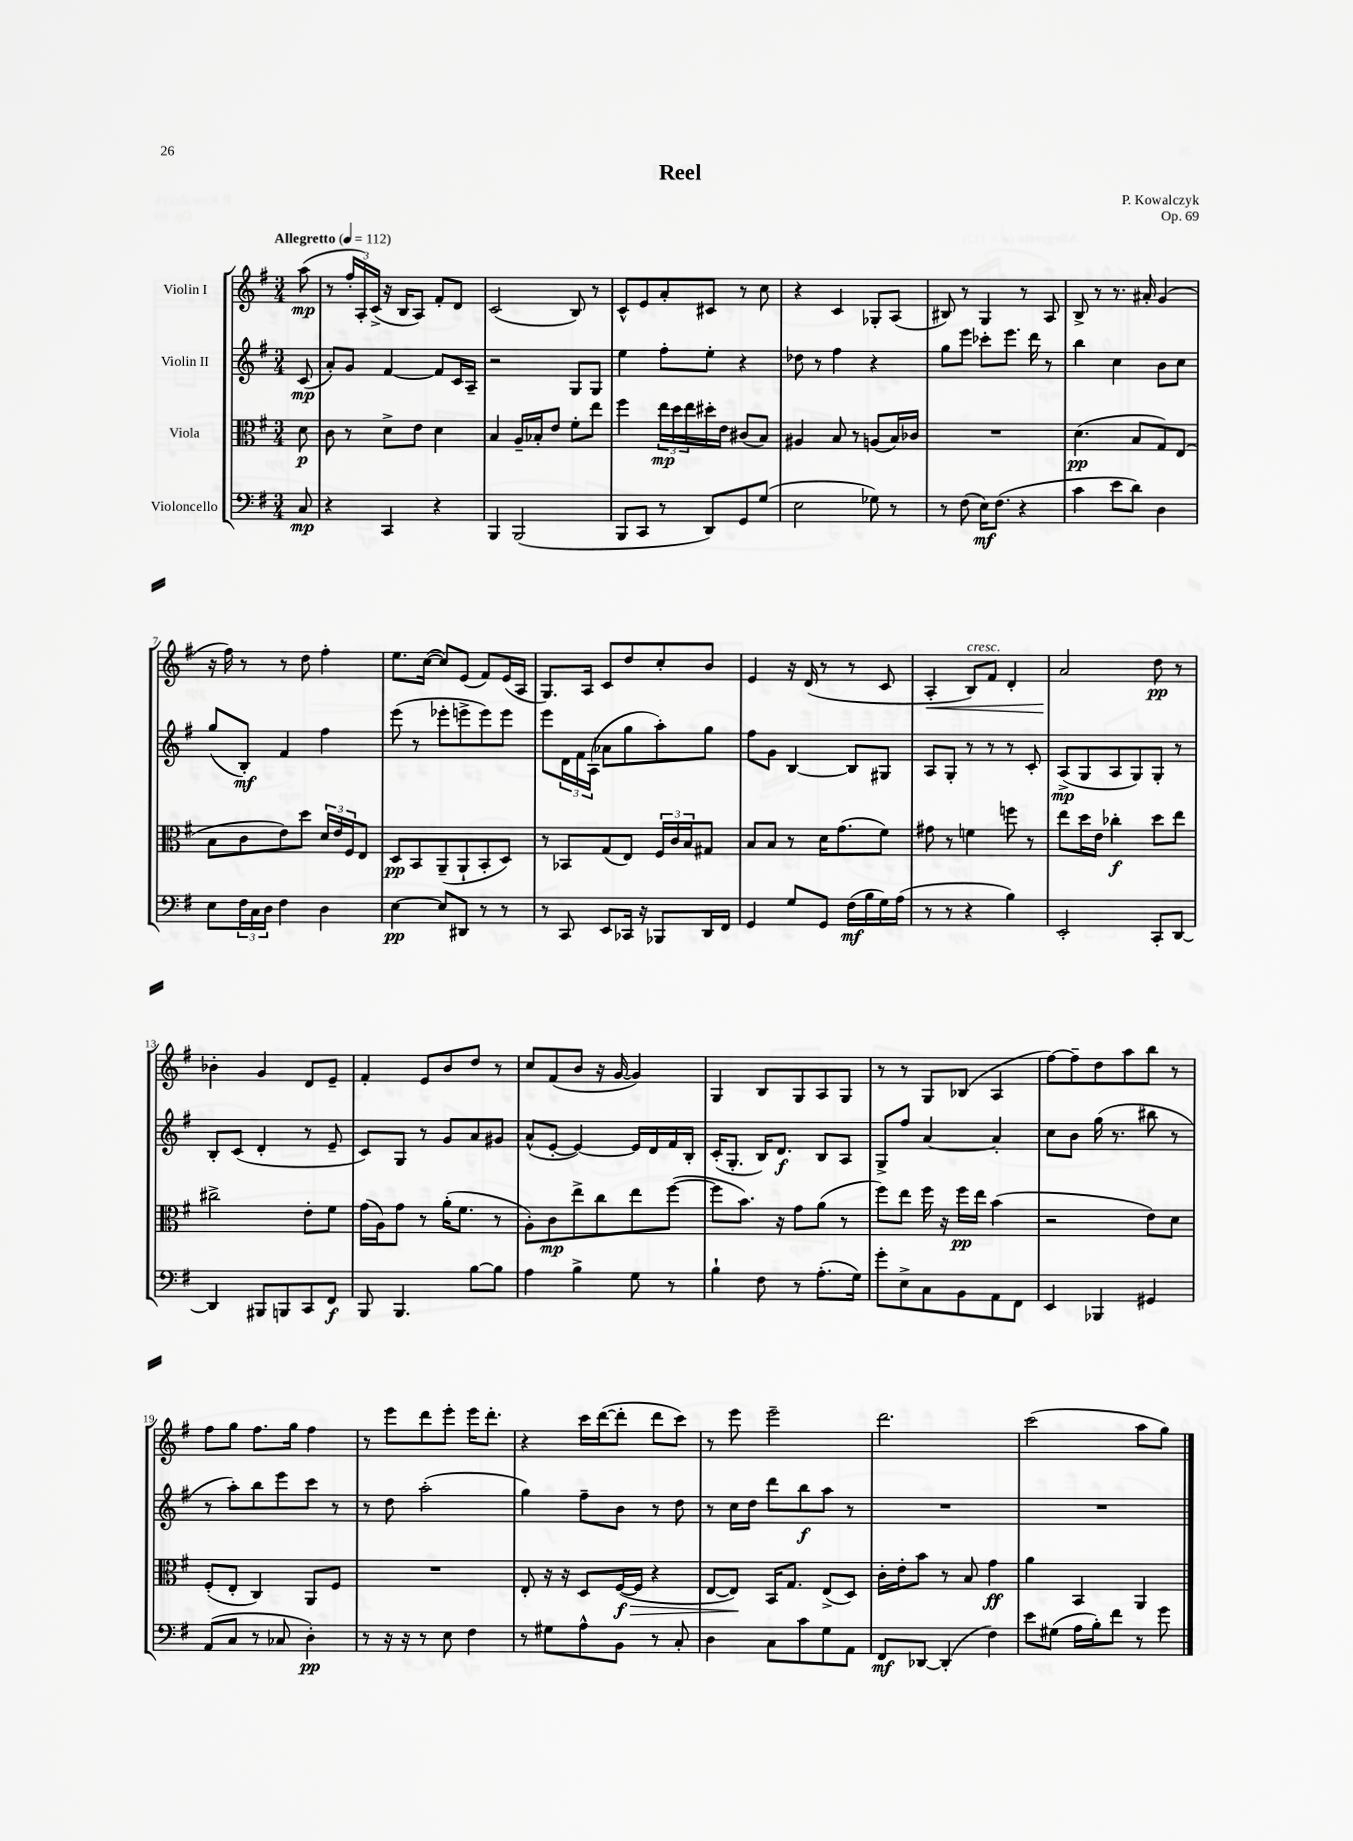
\header { title = "Reel" composer = "P. Kowalczyk" opus = "Op. 69" }
<<
\new StaffGroup <<
\new Staff = "s0" \with { instrumentName = "Violin I" } {
    \clef treble \key g \major \numericTimeSignature \time 3/4 \partial 8 \tempo "Allegretto" 4 = 112
    a''8\mp( |
    r8 \tuplet 3/2 { fis''16-. a16-.) c'16->( } r16 b16 a8) fis'8-. d'8 |
    c'2( b8) r8 |
    c'8-^ e'8 a'8-. cis'8 r8 c''8 |
    r4 c'4 ges8-. a8( |
    bis8) r8 g4 r8 a8 |
    b8-> r8 r8. ais'16-. g'4( |
    r16 fis''16) r8 r8 d''8 fis''4-. |
    e''8. c''16~( c''8) e'8( fis'8) e'16( a16 |
    g8.) a16 c'8 d''8 c''8-. b'8 |
    e'4 r16 d'16( r8 r8 c'8 |
    a4-.\< b8^\markup { \italic "cresc." }) fis'8 d'4-. |
    a'2\! d''8\pp r8 |
    bes'4-. g'4 d'8 e'8-- |
    fis'4-. e'8 b'8 d''8 r8 |
    c''8 fis'8( b'8 r16 g'16~ g'4) |
    g4 b8 g8 a8 g8 |
    r8 r8 g8 bes8( a4 |
    fis''8~) fis''8-- d''8 a''8 b''8 r8 |
    fis''8 g''8 fis''8. g''16 fis''4 |
    r8 e'''8 d'''8 e'''8-. e'''16 d'''8.-. |
    r4 c'''16 d'''16~( d'''8-. d'''8 c'''8) |
    r8 e'''8 e'''2-- |
    d'''2. |
    c'''2( a''8 g''8) \bar "|." |
}
\new Staff = "s1" \with { instrumentName = "Violin II" } {
    \clef treble \key g \major \numericTimeSignature \time 3/4 \partial 8
    c'8\mp( |
    a'8-.) g'8 fis'4~ fis'8 c'16 a16-- |
    r2 g8 g8 |
    e''4 fis''8-. e''8-. r4 |
    des''8 r8 fis''4 r4 |
    g''8 e'''8 ces'''8-. e'''8. d'''16 r8 |
    b''4 c''4 b'8 c''8 |
    g''8( b8-.\mf) fis'4 fis''4 |
    e'''8( r8 ees'''8-. e'''8-> e'''8) e'''8 |
    e'''8 \tuplet 3/2 { d'16 fis'16 a16( } aes'8 g''8 a''8-.) g''8 |
    fis''8 g'8 b4~ b8 gis8 |
    a8 g8-. r8 r8 r8 c'8-. |
    a8->\mp( g8 a8 g8) g8-. r8 |
    b8-. c'8( d'4-. r8 e'8-- |
    c'8) g8 r8 g'8 a'8 gis'8 |
    a'8-^( e'8~-. e'4~) e'16 d'16 fis'16 b16-. |
    c'16-.( g8.-. b16) d'8.\f b8 a8 |
    g8-> fis''8 a'4~ a'4-. |
    c''8 b'8 g''16( r8. bis''8 r8 |
    r8 a''8-.) b''8 e'''8 c'''8 r8 |
    r8 d''8 a''2-.( |
    g''4) fis''8-- b'8 r8 d''8 |
    r8 c''16 d''16 d'''8 b''8\f a''8 r8 |
    R2. |
    R2. \bar "|." |
}
\new Staff = "s2" \with { instrumentName = "Viola" } {
    \clef alto \key g \major \numericTimeSignature \time 3/4 \partial 8
    d'8\p |
    c'8 r8 d'8-> e'8 d'4 |
    b4 a16-- bes16-. e'8 fis'8-. e''8 |
    fis''4 \tuplet 3/2 { e''16\mp d''16 e''16 } dis''16-. e'16 cis'8( b8) |
    ais4 b8 r8 a8( b16) ces'16 |
    R2. |
    d'4.\pp( b8 g8) e8( |
    b8 c'8 e'8) d''8 \tuplet 3/2 { d'16 e'16 fis16 } e8 |
    d8\pp b,8 a,8--( a,8-! b,8-. d8) |
    r8 bes,8 g8( e8) \tuplet 3/2 { fis16 c'16 b16 } gis8 |
    b8 b8 r8 d'16 g'8.( fis'8) |
    gis'8 r8 f'4 f''8 r8 |
    e''8 d''16 e'16 ces''4-.\f d''8 e''8 |
    cis''2-> e'8-. fis'8 |
    g'16( a16) g'8 r8 a'16-.( fis'8. r8 |
    a8-.) c'8\mp e''8-> c''8 e''8 fis''8~( |
    fis''8 b'8.) r16 g'8 a'8( r8 |
    fis''8) e''8 fis''16 r16 fis''16\pp e''16 b'4( |
    r2 e'8) d'8 |
    fis8-.( e8-. c4) a,8 fis8 |
    R2. |
    e8-. r16 r16 d8 fis16~\f\>( fis16 r4 |
    e8~ e8\!) b,16 g8. e8->( d8) |
    c'16-. e'16-. b'8 r8 b8 g'4\ff |
    a'4 b,4 a,4 \bar "|." |
}
\new Staff = "s3" \with { instrumentName = "Violoncello" } {
    \clef bass \key g \major \numericTimeSignature \time 3/4 \partial 8
    c8\mp |
    r4 c,4 r4 |
    b,,4 b,,2( |
    b,,8 c,8 r8 d,8) g,8 g8( |
    e2 ges8) r8 |
    r8 fis8( e16\mf) fis8.( r4 |
    c'4 e'8 d'8) d4 |
    e8 \tuplet 3/2 { fis16 c16 d16 } fis4 d4 |
    e4~\pp e8 dis,8 r8 r8 |
    r8 c,8 e,8 ces,16 r16 bes,,8 d,16 fis,16 |
    g,4 g8 g,8 fis16\mf( b16 g16) a16( |
    r8 r8 r4 b4) |
    e,2-. c,8-. d,8~ |
    d,4 bis,,8 b,,8 c,8 fis,8\f |
    b,,8 b,,4. b8~ b8 |
    a4 b4-> g8 r8 |
    b4-! fis8 r8 a8.-.( g16) |
    g'8-. e8-> c8 b,8 a,8 fis,8 |
    e,4 bes,,4 gis,4 |
    a,8( c8 r8 ces8 d4-.\pp) |
    r8 r16 r16 r8 e8 fis4 |
    r8 gis8 a8-^ b,8 r8 c8-. |
    d4 c8 c'8 g8 a,8 |
    fis,8\mf des,8~ des,4-.( fis4) |
    e'8 gis8( a16 b16-.) fis'8 r8 g'8 \bar "|." |
}
>>
>>
